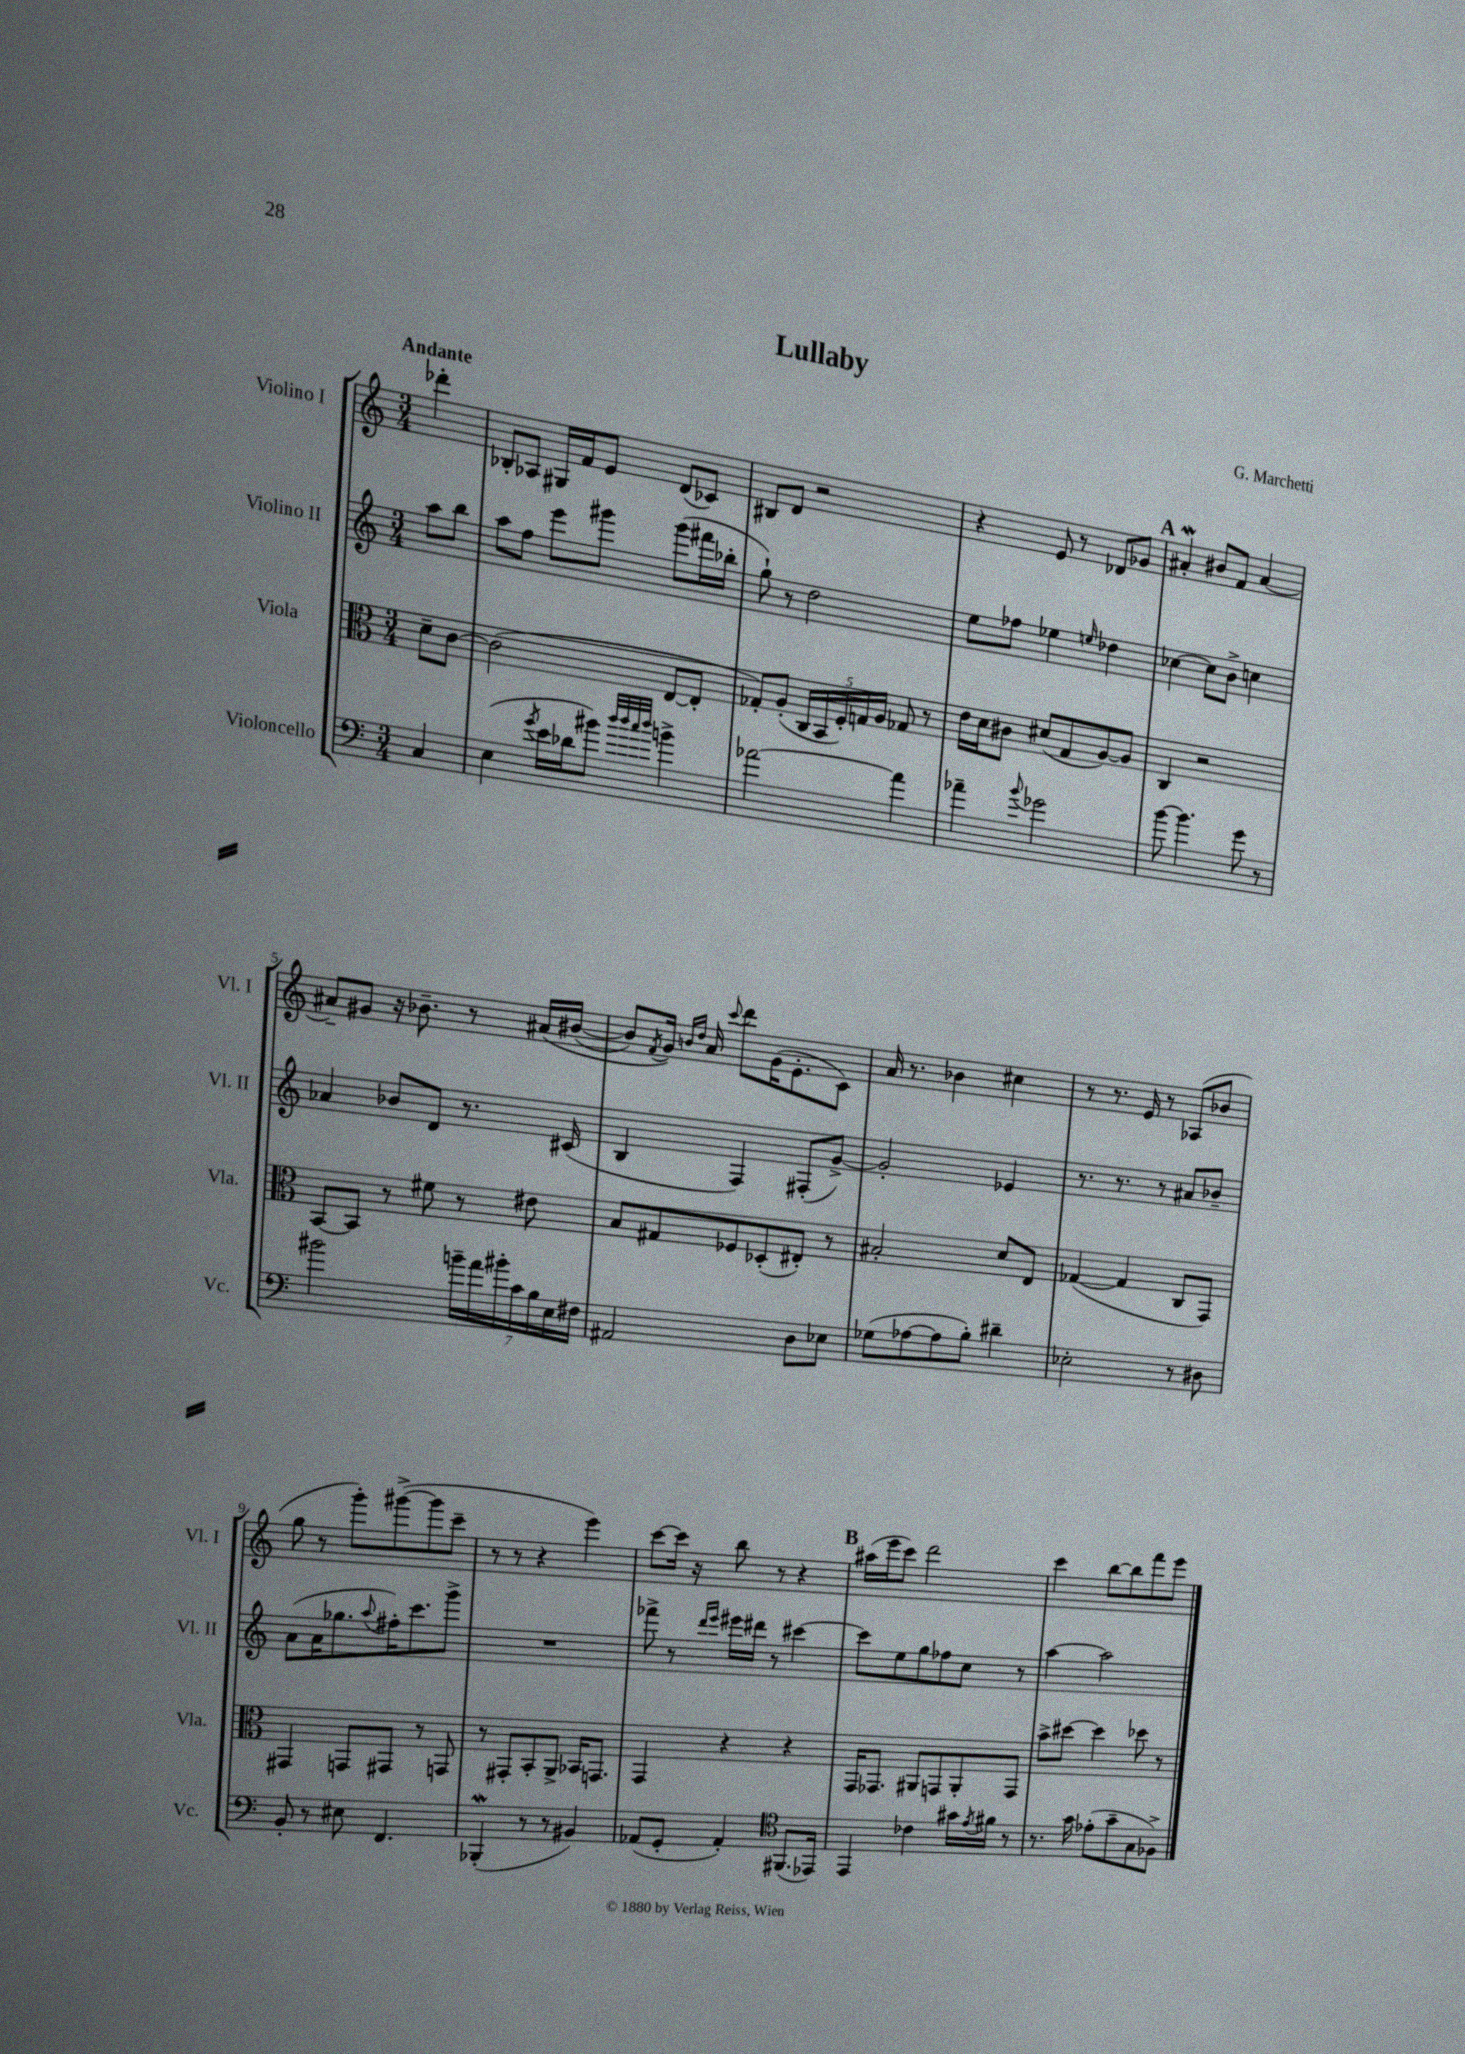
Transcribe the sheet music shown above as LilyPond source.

\header { title = "Lullaby" composer = "G. Marchetti" }
<<
\new StaffGroup <<
\new Staff = "s0" \with { instrumentName = "Violino I" shortInstrumentName = "Vl. I" } {
    \clef treble \key c \major \numericTimeSignature \time 3/4 \partial 4 \tempo "Andante"
    des'''4-. |
    bes8-. aes8 gis16 f'16 e'8 d'8( ces'8) |
    bis8 d'8 r2 |
    r4 e'8 r8 des'8 ges'8 |
    \mark \markup { \bold "A" } ais'4-.\mordent bis'8 f'8 ais'4~ |
    ais'8-- gis'8 r16 bes'8.-- r8 ais'16\( bis'16~( |
    bis'8) \acciaccatura { f'8 } g'16\) \grace { b'16 d''16 } a'16 \appoggiatura { c'''8 } d'''8 g'16( e'8.-. c'8) |
    a'16 r8. bes'4 cis''4 |
    r8 r8. e'16 r8 aes8( bes'8 |
    g''8 r8 g'''8-.) gis'''8~->( gis'''8 c'''8-- |
    r8 r8 r4 e'''4) |
    c'''8~ c'''16 r16 b''8 r8 r4 |
    \mark \markup { \bold "B" } ais''16( e'''16 c'''8) d'''2 |
    c'''4 b''8~ b''8 f'''8 e'''8 \bar "|." |
}
\new Staff = "s1" \with { instrumentName = "Violino II" shortInstrumentName = "Vl. II" } {
    \clef treble \key c \major \numericTimeSignature \time 3/4 \partial 4
    a''8 b''8 |
    a''8 f''8 e'''8 gis'''8 gis'''8( fis'''16 bes''16-. |
    g''8-!) r8 d''2 |
    e''8 fes''8 ees''4 \grace { e''16 } des''4 |
    \mark \markup { \bold "A" } ces''4~ ces''8 b'8-> c''4 |
    aes'4 bes'8 d'8 r8. cis'16( |
    b4 f4) fis8-.( g'8~->) |
    g'2-. ees'4 |
    r8. r8. r8 ais'8 bes'8-- |
    a'8( a'16 ges''8. \appoggiatura { a''8 } fis''16-.) c'''8. g'''8-> |
    R2. |
    fes'''8-> r8 \grace { d'''16 e'''16 } eis'''16 dis'''16 r8 cis'''4~ |
    \mark \markup { \bold "B" } cis'''8 e''8 g''8 fes''8 c''8 r8 |
    a''4~ a''2 \bar "|." |
}
\new Staff = "s2" \with { instrumentName = "Viola" shortInstrumentName = "Vla." } {
    \clef alto \key c \major \numericTimeSignature \time 3/4 \partial 4
    d'8-- c'8~ |
    c'2( e8~ e8-. |
    ges8-.) a8-.( \tuplet 5/4 { c16 b,16 f16-.) g16 a16 } ges8 r8 |
    e'16 d'16 cis'8 dis'8( g8 a8~) a8 |
    \mark \markup { \bold "A" } c4 r2 |
    b,8~ b,8 r8 fis'8 r8 eis'8 |
    b8 gis8 fes8 des8-.( eis8-.) r8 |
    bis2-. d'8 e8 |
    ges4~( ges4 c8 g,8) |
    gis,4 g,8 gis,8 r8 g,8 |
    r8 gis,8-. b,8-. a,8-> bes,16 g,8. |
    g,4 r4 r4 |
    \mark \markup { \bold "B" } g,16 ges,8. ais,8 g,8 ais,8-. g,8 |
    b'8-> dis''8~ dis''4 des''8 r8 \bar "|." |
}
\new Staff = "s3" \with { instrumentName = "Violoncello" shortInstrumentName = "Vc." } {
    \clef bass \key c \major \numericTimeSignature \time 3/4 \partial 4
    c4 |
    e4( \acciaccatura { g'8 } e'16 des'16 bis'8) \grace { d''32 d''32 c''32 d''32 } b'4-> |
    aes'2~ aes'4 |
    aes'4-- \appoggiatura { b'8 } ges'2 |
    \mark \markup { \bold "A" } b'8~ b'4. g'8 r8 |
    bis'2 \tuplet 7/4 { b'16-- a'16 bis'16-. c'16 b16 e16 fis16 } |
    ais,2 d8 ees8 |
    ges8( aes8~ aes8 b8-.) dis'4-- |
    ees2-. r8 dis8 |
    b,8-. r8 eis8 f,4. |
    bes,,4-.\mordent( r8 r8 bis,4) |
    aes,8( g,8-. aes,4-.) \clef tenor fis,8.( ees,16) |
    \mark \markup { \bold "B" } e,4 ces'4 gis'16 \acciaccatura { e'8 } fis'16 r8 |
    r8. g'16 ees'8-.( g'8-- g8 fes8->) \bar "|." |
}
>>
>>
